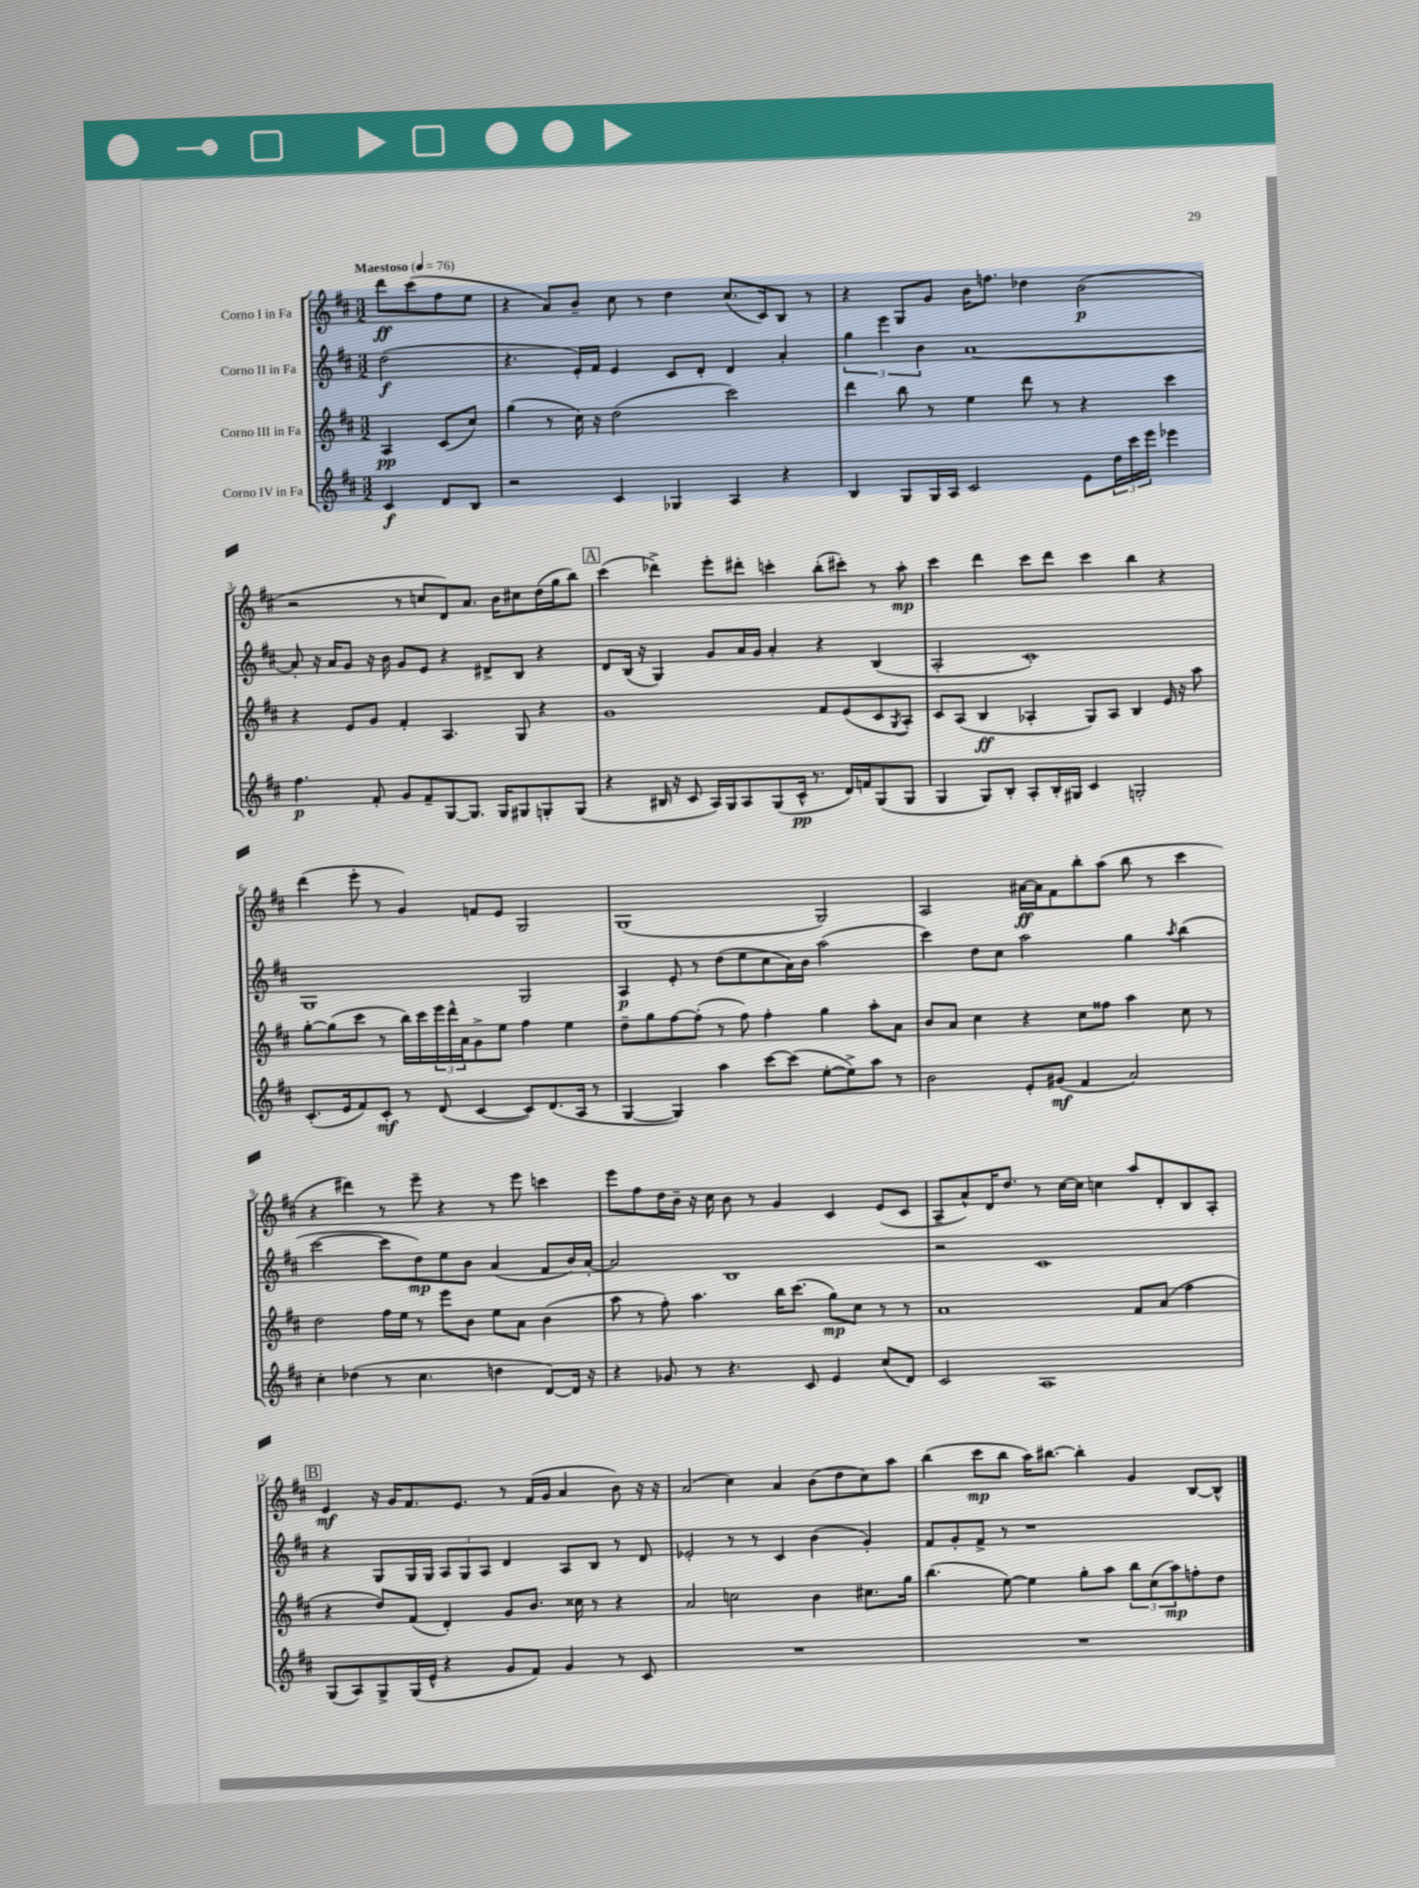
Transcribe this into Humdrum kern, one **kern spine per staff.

**kern	**kern	**kern	**kern
*staff4	*staff3	*staff2	*staff1
*clefG2	*clefG2	*clefG2	*clefG2
*k[f#c#]	*k[f#c#]	*k[f#c#]	*k[f#c#]
*M3/2	*M3/2	*M3/2	*M3/2
*MM76	*MM76	*MM76	*MM76
4c#	4A	(2dd	8ddd
.	.	.	(8ccc#
8d	(8c#	.	8ff#
8B	8cc#)	.	8ee
=	=	=	=
2r	(4gg	4.r	4r
.	8r	.	8a)
.	16cc#)	16e')	8b~
.	16r	16f#	.
4c#	(2dd	4e	8cc#
.	.	.	8r
4G-	.	8c#	4dd
.	.	8d'	.
4A	2ccc#)	4d	(8.cc#
.	.	.	16c#)
4r	.	4a'	8B
.	.	.	8r
=	=	=	=
4B	4ddd	6gg	4r
.	.	6eee	.
8G	8bb	.	8G
.	.	6b	.
16G	8r	.	8g
16A	.	.	.
2c#	4ee	[1a	16b
.	.	.	8.ff
.	8ddd	.	4dd-
.	8r	.	.
8e	4r	.	(2b
24dd	.	.	.
24ccc#	.	.	.
24eee	.	.	.
4eee-	4ccc#	.	.
=	=	=	=
4.ff#	4r	8a']	2r
.	.	16r	.
.	.	16a	.
.	8e	8g	.
8f#'	8g	16r	.
.	.	16b	.
8g	4f#'	8g	8r
8f#~	.	8e	8cc
[8G	4.A	4r	8d)
8.G]	.	.	8.a
.	.	8d#^	.
16G	.	.	16b
8G#	8G	8B	8cc#
8G'	4r	4r	(16dd
.	.	.	16gg
(8G	.	.	8bb)
=	=	=	=
4r	1g	8d	(4ccc#
.	.	(16B	.
.	.	16r	.
16B#	.	4G)	4ddd-^)
16r	.	.	.
8c#	.	.	.
16A)	.	8g	8eee'
16G	.	.	.
8A	.	16a	8ddd#'
.	.	16g	.
(8G	.	4a'	4ccc'
16c#^^	.	.	.
8.r	.	.	.
.	8f#	4r	(8bb'
16d)	(8e	.	8ccc#')
16f	.	.	.
(8G	8c#	(4B	8r
.	8qG	.	.
8G	8A')	.	8aa'
=	=	=	=
4G	8c#	2A'	4ccc#
.	(8A	.	.
8G)	4B	.	4ddd
8B'	.	.	.
8A'	4A-'	1c#')	8ccc#
16B'	.	.	8ddd
16G#	.	.	.
4c#	8G)	.	4ccc#
.	8A-	.	.
2G'	4B	.	4bb
.	16e	.	4r
.	16r	.	.
.	8aa	.	.
=	=	=	=
(8.c#'	[8gg'	1G	(4ddd
.	(8gg]	.	.
16e	.	.	.
8f#)	8ccc#	.	8eee'
8c#'	8r	.	8r
8r	16bb)	.	4g)
.	16ccc#	.	.
(8d	24eee	.	.
.	24ddd^^	.	.
.	24a	.	.
[4c#	8g^	.	8f
.	8ee	.	8e
8c#])	4ff#	2G	2G
(8.d	.	.	.
.	4ee	.	.
16A	.	.	.
8r	.	.	.
=	=	=	=
[4G	8dd~	4A	(1G
.	8gg	.	.
4G])	[8ff#	8e'	.
.	(8ff#']	8r	.
4aa	8r	(8dd	.
.	8ff#)	8ee	.
[8ccc#	4ff#'	8cc#	.
(8ccc#]	.	16a)	.
.	.	16b	.
[8ee'	4gg	(2aa	2G)
8ee^])	.	.	.
8aa	8aa'	.	.
8r	8a	.	.
=	=	=	=
2b	8b	4ccc#)	2A
.	8a	.	.
.	4cc#	8dd	.
.	.	8cc#	.
8e'	4r	2aa	[16a#
.	.	.	16a#]
(8g#	.	.	8f#
4f#	8cc#	.	8bb'
.	8ff##	.	(8aa
2a)	4aa	4gg	8bb
.	.	.	8r
.	.	8qaa	.
.	8cc#	(4bb	4ccc#
.	8r	.	.
=	=	=	=
4cc#'	2dd	[2ccc#	4r
(4dd-	.	.	4ddd#)
8r	16ff#	8ccc#]	8r
.	16ee	.	.
4.cc#	8r	8dd)	8eee~
.	8eee	8ee	4r
.	8b	8b	.
4dd	8ee	(4a	8r
.	8a	.	8eee
[8d)	(4b	8f#	4ccc
16d]	.	16b)	.
16r	.	[16a'	.
=	=	=	=
4r	8aa	2a]	8eee
.	8r	.	8ff#
8g-	8ff#')	.	16dd
.	.	.	16b~
8r	4.aa	.	16r
.	.	.	16cc#
4.r	.	1B	8b
.	.	.	8r
.	16bb	.	4g
.	(8.ccc#	.	.
8c#	.	.	.
4e	8gg)	.	4c#
.	8cc#	.	.
(8cc#	8r	.	(8e
8d)	8r	.	8c#
=	=	=	=
2c#	1a	2r	8A~
.	.	.	8a^^)
.	.	.	16d
.	.	.	8.dd
1A	.	1c#	8r
.	.	.	[16cc#
.	.	.	16cc#]
.	.	.	4cc
.	8f#	.	8aa
.	(8a	.	8d'
.	4ff#	.	8B
.	.	.	8A'
=	=	=	=
(8G	4r	4r	4e
8A)	.	.	.
8G^	8dd)	8G	16r
.	.	.	16g
(16G	(8f#	16G	8.f#
16e^^	.	16G	.
4r	4d')	12A	.
.	.	.	8.e
.	.	12G	.
.	.	12A	.
8g	8g	4d	8r
8f#)	8.b	.	(16f#
.	.	.	16g
4g	.	8A	4a
.	16cc##	.	.
.	8r	8B	.
8r	4r	8r	8b)
8c#	.	8d	16r
.	.	.	16r
=	=	=	=
1.r	2a	2e-'	(2a
.	2cc	8r	4cc#)
.	.	8r	.
.	.	4c#	4a
.	4b	(4b	(8b
.	.	.	8dd
.	8.cc#	4g')	8cc#)
.	.	.	8aa
.	16gg	.	.
=	=	=	=
1.r	(4.bb	8f#	(4bb
.	.	8g'	.
.	.	8f#^	8ccc#
.	[8ee)	8r	8bb
.	4ee]	1r	16aa)
.	.	.	[8.bb#
.	8gg'	.	4bb#']
.	8aa	.	.
.	12bb	.	4g
.	(12cc#	.	.
.	12aa)	.	.
.	8ff'	.	[8B
.	8dd	.	8B^^]
==	==	==	==
*-	*-	*-	*-
